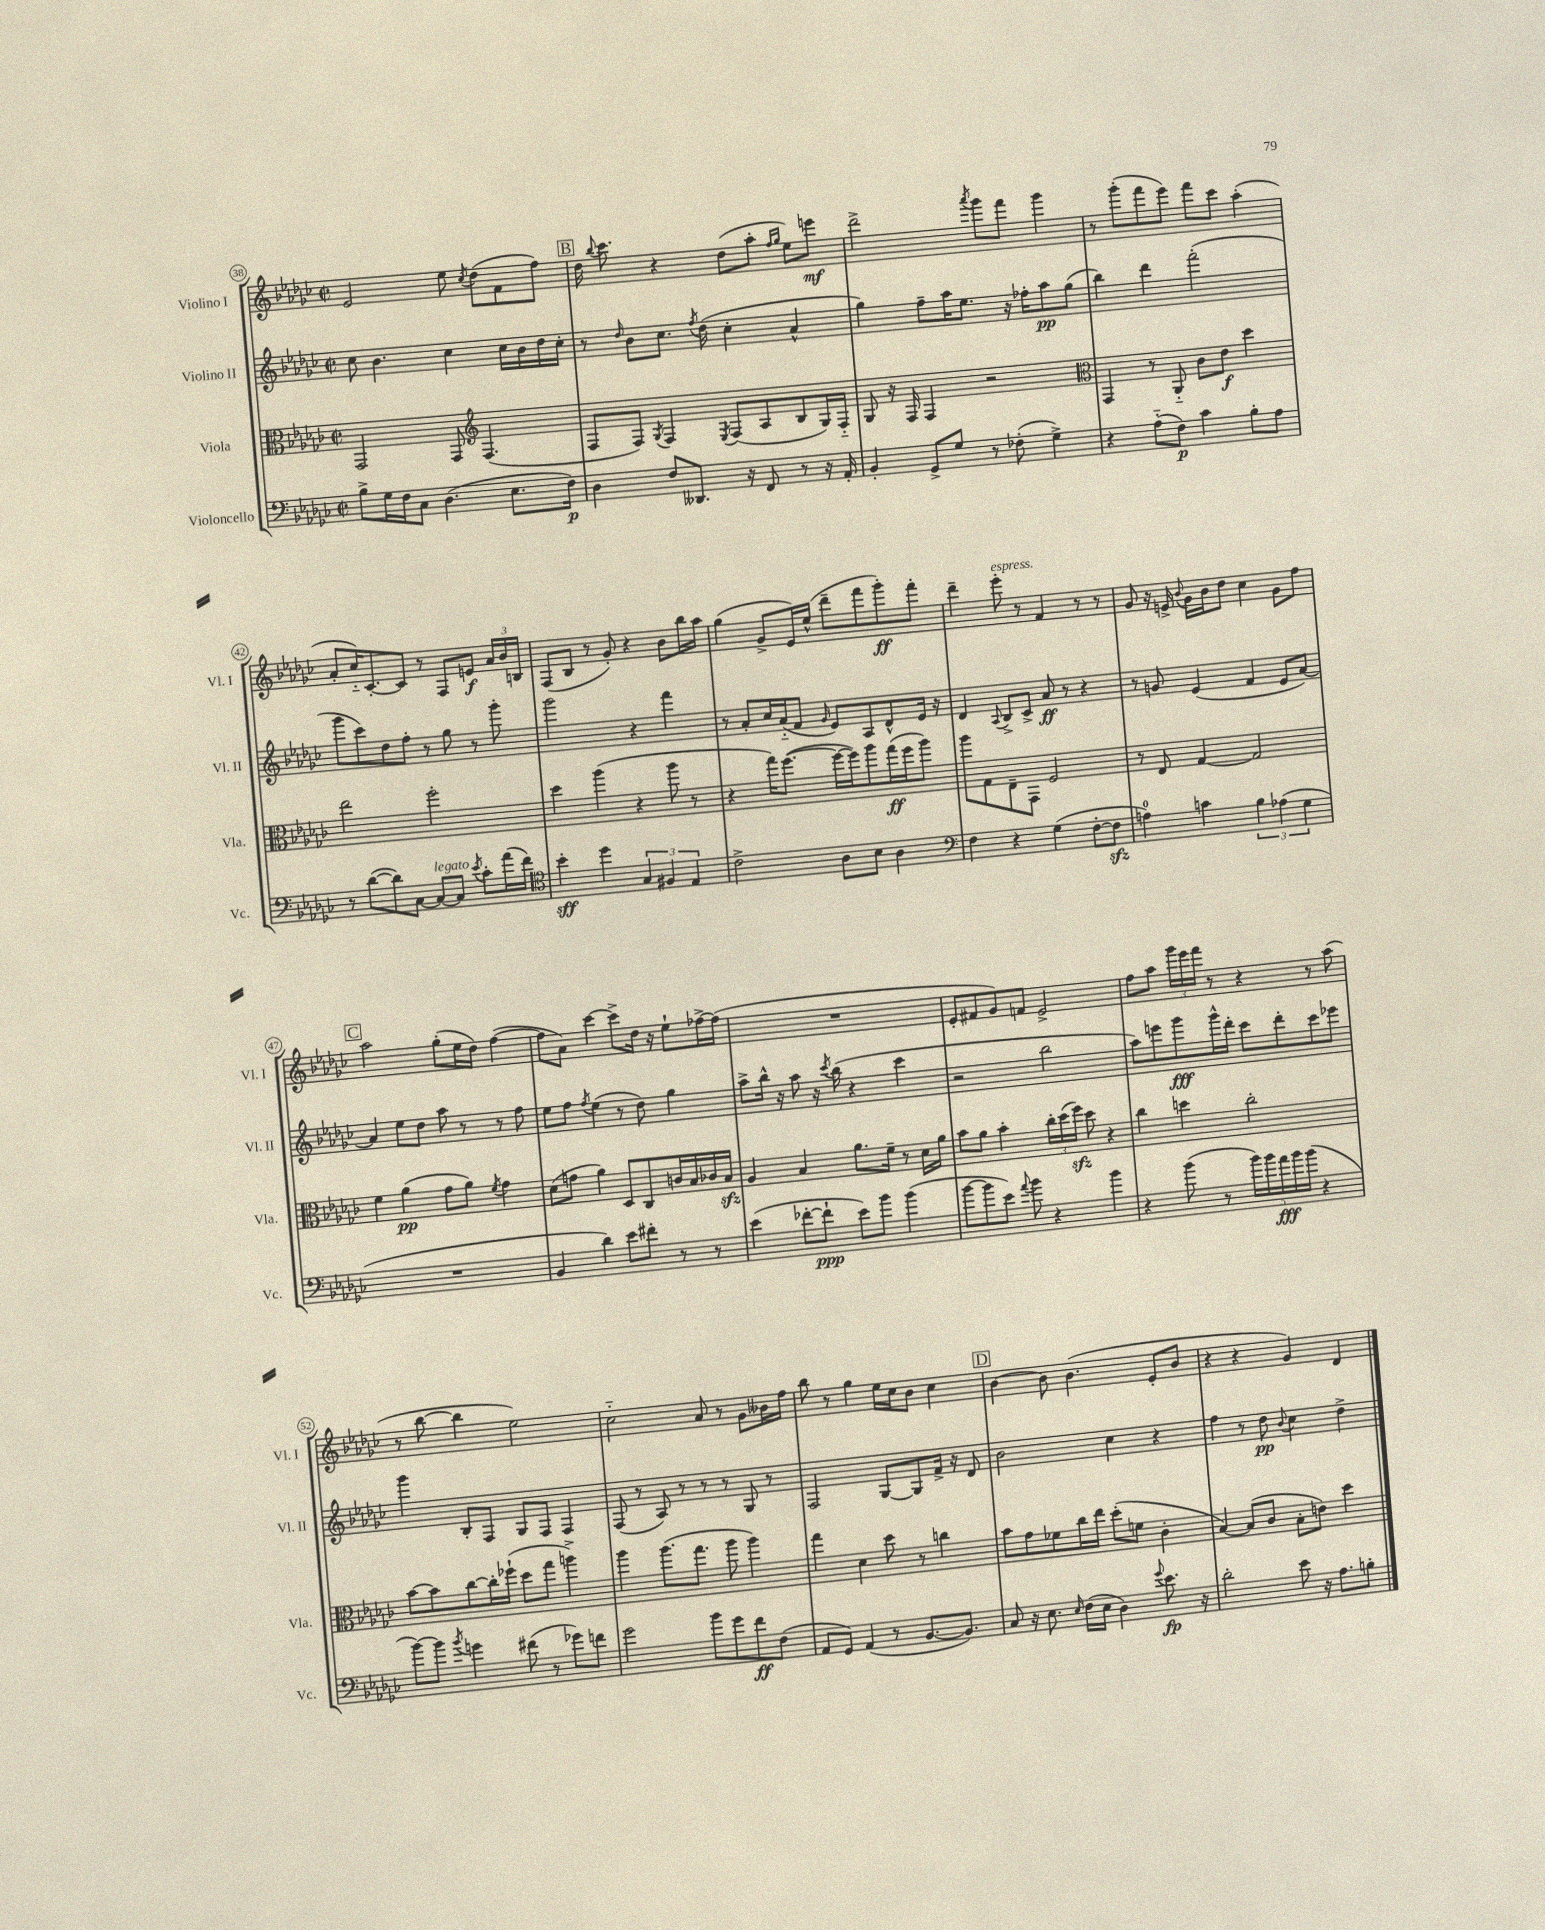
<<
\new StaffGroup <<
\new Staff = "s0" \with { instrumentName = "Violino I" shortInstrumentName = "Vl. I" } {
    \clef treble \key ges \major \defaultTimeSignature \time 2/2
    \autoBeamOff ees'2 ees''8 \acciaccatura { ces''8 } des''8[( f'8 f''8]) |
    \mark \markup { \box "B" } des''16 \appoggiatura { bes''8 } ces'''8. r4 des''8[( aes''8]-. \grace { f''16[ ges''16] } ees''8[) e'''8]\mf |
    des'''2-> \acciaccatura { aes'''8 } ges'''8[ f'''8] ges'''4 |
    r8 ges'''8[-.( f'''8 ees'''8]) f'''8[ ces'''8] aes''4-.( |
    aes'8[-. ces''16-_) ces'8.~-. ces'8] r8 f8[ e'8]\f \tuplet 3/2 { aes'16[ bes'16 b16] } |
    f8[( bes8] r8 ges'8-.) r4 bes'8[ bes''16 aes''16] |
    ges''4( ges'8[-> ees'16) ees''16]-^( des'''8[-- f'''8 ges'''8-.\ff) f'''8]-. |
    des'''4-- ees'''8-.^\markup { \italic "espress." } r8 f'4 r8 r8 |
    ges'8 r16 e'16-> \appoggiatura { bes'8 } ges'16[ bes'16 des''8] ces''4 ges'8[ f''8] |
    \mark \markup { \box "C" } aes''2 ges''8[-.( ees''16 des''16]) f''4~( |
    f''8[ aes'8]) ces'''4~ ces'''8[-> des''16] r16 ees''8[-! fes''16~-> fes''16]( |
    R1 |
    ees'8[-. fis'8 ges'8) f'8] ees'2-> |
    f''8[ aes''8] \tuplet 3/2 { ges'''16[ ees'''16 f'''16] } r8 r4 r8 aes''8( |
    r8 bes''8~ bes''4 ees''2) |
    ces''2-_ aes'8 r8 ges'8[ beses'16 f''16] |
    bes''8 r8 ges''4 ees''16[ ces''16 bes'8] ces''4 |
    \mark \markup { \box "D" } bes'4~ bes'8 bes'4.( ees'8[-. bes'8] |
    r4 r4 ges'4) des'4 \bar "|." |
}
\new Staff = "s1" \with { instrumentName = "Violino II" shortInstrumentName = "Vl. II" } {
    \clef treble \key ges \major \defaultTimeSignature \time 2/2
    \autoBeamOff ces''8 bes'4. ces''4 ces''16[ bes'16 des''16 ces''16]-. |
    \mark \markup { \box "B" } r8 \grace { des''16 } bes'8[ ces''8.] \acciaccatura { f''8 } des''16( ces''4-. aes'4-^ |
    ges''4) f''8[-- aes''16 ees''8.] r16 fes''16[-. aes''8\pp ges''8]( |
    bes''4) des'''4 f'''2-.( |
    ges'''8[ ces'''8) des''8 f''8]-. r8 ges''8 r8 ges'''8-. |
    ges'''2 r4 f'''4 |
    r8 aes'8[-. ces''16 aes'16-_( f'8] \grace { ges'16 } ees'8[) aes8 des'8-^ ees'16] r16 |
    des'4 \appoggiatura { aes8 } bes8[-> ces'8]-> aes'8\ff r8 r4 |
    r8 g'8 ees'4( f'4 ees'8[ aes'8]~) |
    \mark \markup { \box "C" } aes'4 ees''8[ des''8] aes''8 r8 r8 f''8 |
    ees''8[ f''8] \acciaccatura { f''8 } ees''4( r8 des''8) ges''4 |
    aes''8[-> bes''16]-^ r16 aes''8 r16 \acciaccatura { ces'''8 } bes''16( r4 ces'''4 |
    r2 bes''2 |
    aes''8[) e'''8 ges'''8\fff ges'''16-^ des'''16]-. ces'''8[ des'''8-. ces'''8 ees'''8] |
    ges'''4 bes8[-. f8] ges8[ f8] f4 |
    f8( r8 aes8) r8 r8 r8 ges8 r8 |
    f2 ges8[~ ges8 f'16]-> r16 des'8 |
    \mark \markup { \box "D" } bes'2 ces''4 r4 |
    f''4 r8 des''8\pp \appoggiatura { bes'8 } ces''4 des''4-> \bar "|." |
}
\new Staff = "s2" \with { instrumentName = "Viola" shortInstrumentName = "Vla." } {
    \clef alto \key ges \major \defaultTimeSignature \time 2/2
    \autoBeamOff ges,2 ges,8 \clef treble f4.( |
    \mark \markup { \box "B" } f8[ f8]) \acciaccatura { ges8 } f4 \acciaccatura { ees8 } f8[( aes8 bes8 ges16) f16]-_ |
    ges8 r16 f16 f4 r2 |
    \clef alto ges,4 r8 aes,8-_ ces'8[ ees'8]\f des''4 |
    ees''2 f''2-. |
    des''4 aes''4( r4 aes''8 r8 |
    r4 ges''16[) f''8.]~( f''16[~ f''16) aes''8 ges''16\ff( f''16 aes''8]) |
    aes''8[ ges8 ees8-- ges,8] f2 |
    r8 ees8 ges4~ ges2 |
    \mark \markup { \box "C" } f'4 aes'4\pp( ges'8[ aes'8]) \acciaccatura { f'8 } ges'4 |
    des'8[( g'8] aes'4) des8[ ces8 c'16 bes16 ces'16 bes16]\sfz |
    aes4 bes4 aes'8.[ f'16]-- r8 des'16[ aes'16] |
    bes'8[ aes'8] bes'4-. \tuplet 3/2 { ces''16[-. des''16( f''16]\sfz) } des''8 r4 |
    ces''4 d''4 ces''2-. |
    bes'8[~ bes'8 ces''8~ ces''16-. fes''16]-!( des''8[ ges''8] a''4->) |
    aes''4 aes''8.[( ges''8.] aes''8 aes''4) |
    ges''4 des'4 des''8 r8 c''4 |
    \mark \markup { \box "D" } bes'8[ ges'8 fes'8 ces''16 ees''16] des''8[-.( f'8] ces'4-. |
    bes4~) bes8[( ces'8] bes8[-. e'8]) des''4 \bar "|." |
}
\new Staff = "s3" \with { instrumentName = "Violoncello" shortInstrumentName = "Vc." } {
    \clef bass \key ges \major \defaultTimeSignature \time 2/2
    \autoBeamOff bes8[-> ges16 f16 ces8] des4.( ees8.[ f16]\p) |
    \mark \markup { \box "B" } des4 f8[ deses,8.] r16 f,8 r8 r16 aes,16-. |
    bes,4-. ges,8[-> ges8] r8 fes8-.( ges4->) |
    r4 aes8[-_( f8]\p) ces'4 bes8[-. aes8] |
    r8 des'8[~( des'8) ces8]~ ces8[~^\markup { \italic "legato" } ces8] \acciaccatura { ees'8 } ces'8[-. aes'16( f'16]) |
    \clef tenor bes'4-.\sff des''4 \tuplet 3/2 { ges4 fis4 ees4 } |
    ces'2-> aes8[ bes8] aes4 |
    \clef bass f4 r4 ges4( f8[~-. f8]\sfz |
    a4-0) c'4 \tuplet 3/2 { bes4 aes4( ges4 } |
    \mark \markup { \box "C" } R1 |
    bes,4 des'4) ees'8[ fis'8]-. r8 r8 |
    ees'4( fes'8[~-. fes'8]-!\ppp ees'8[) bes'8] bes'4( |
    bes'8[~ bes'8 ees'8]) \appoggiatura { aes'8 } bes'8 r4 bes'4 |
    r4 bes'8( r8 \tuplet 5/4 { bes'16[) bes'16 aes'16\fff bes'16 bes'16]( } r4 |
    bes'8[~) bes'8] \acciaccatura { bes'8 } g'4 fis'8( r8 ges'8[) f'8] |
    ges'2 bes'8[ ges'8 f'8\ff f8]( |
    aes,8[ ges,8]) aes,4( r8 bes,8.[~ bes,8.]) |
    \mark \markup { \box "D" } ces8 r16 ees8. \grace { ees16 } f16[( ees16] des4) \appoggiatura { ges'8 } ees'8.\fp r16 |
    des'2-. ees'8 r16 aes8.[ b8]-. \bar "|." |
}
>>
>>
\layout { \context { \Score currentBarNumber = #38 \override BarNumber.stencil = #(make-stencil-circler 0.1 0.3 ly:text-interface::print) } }
